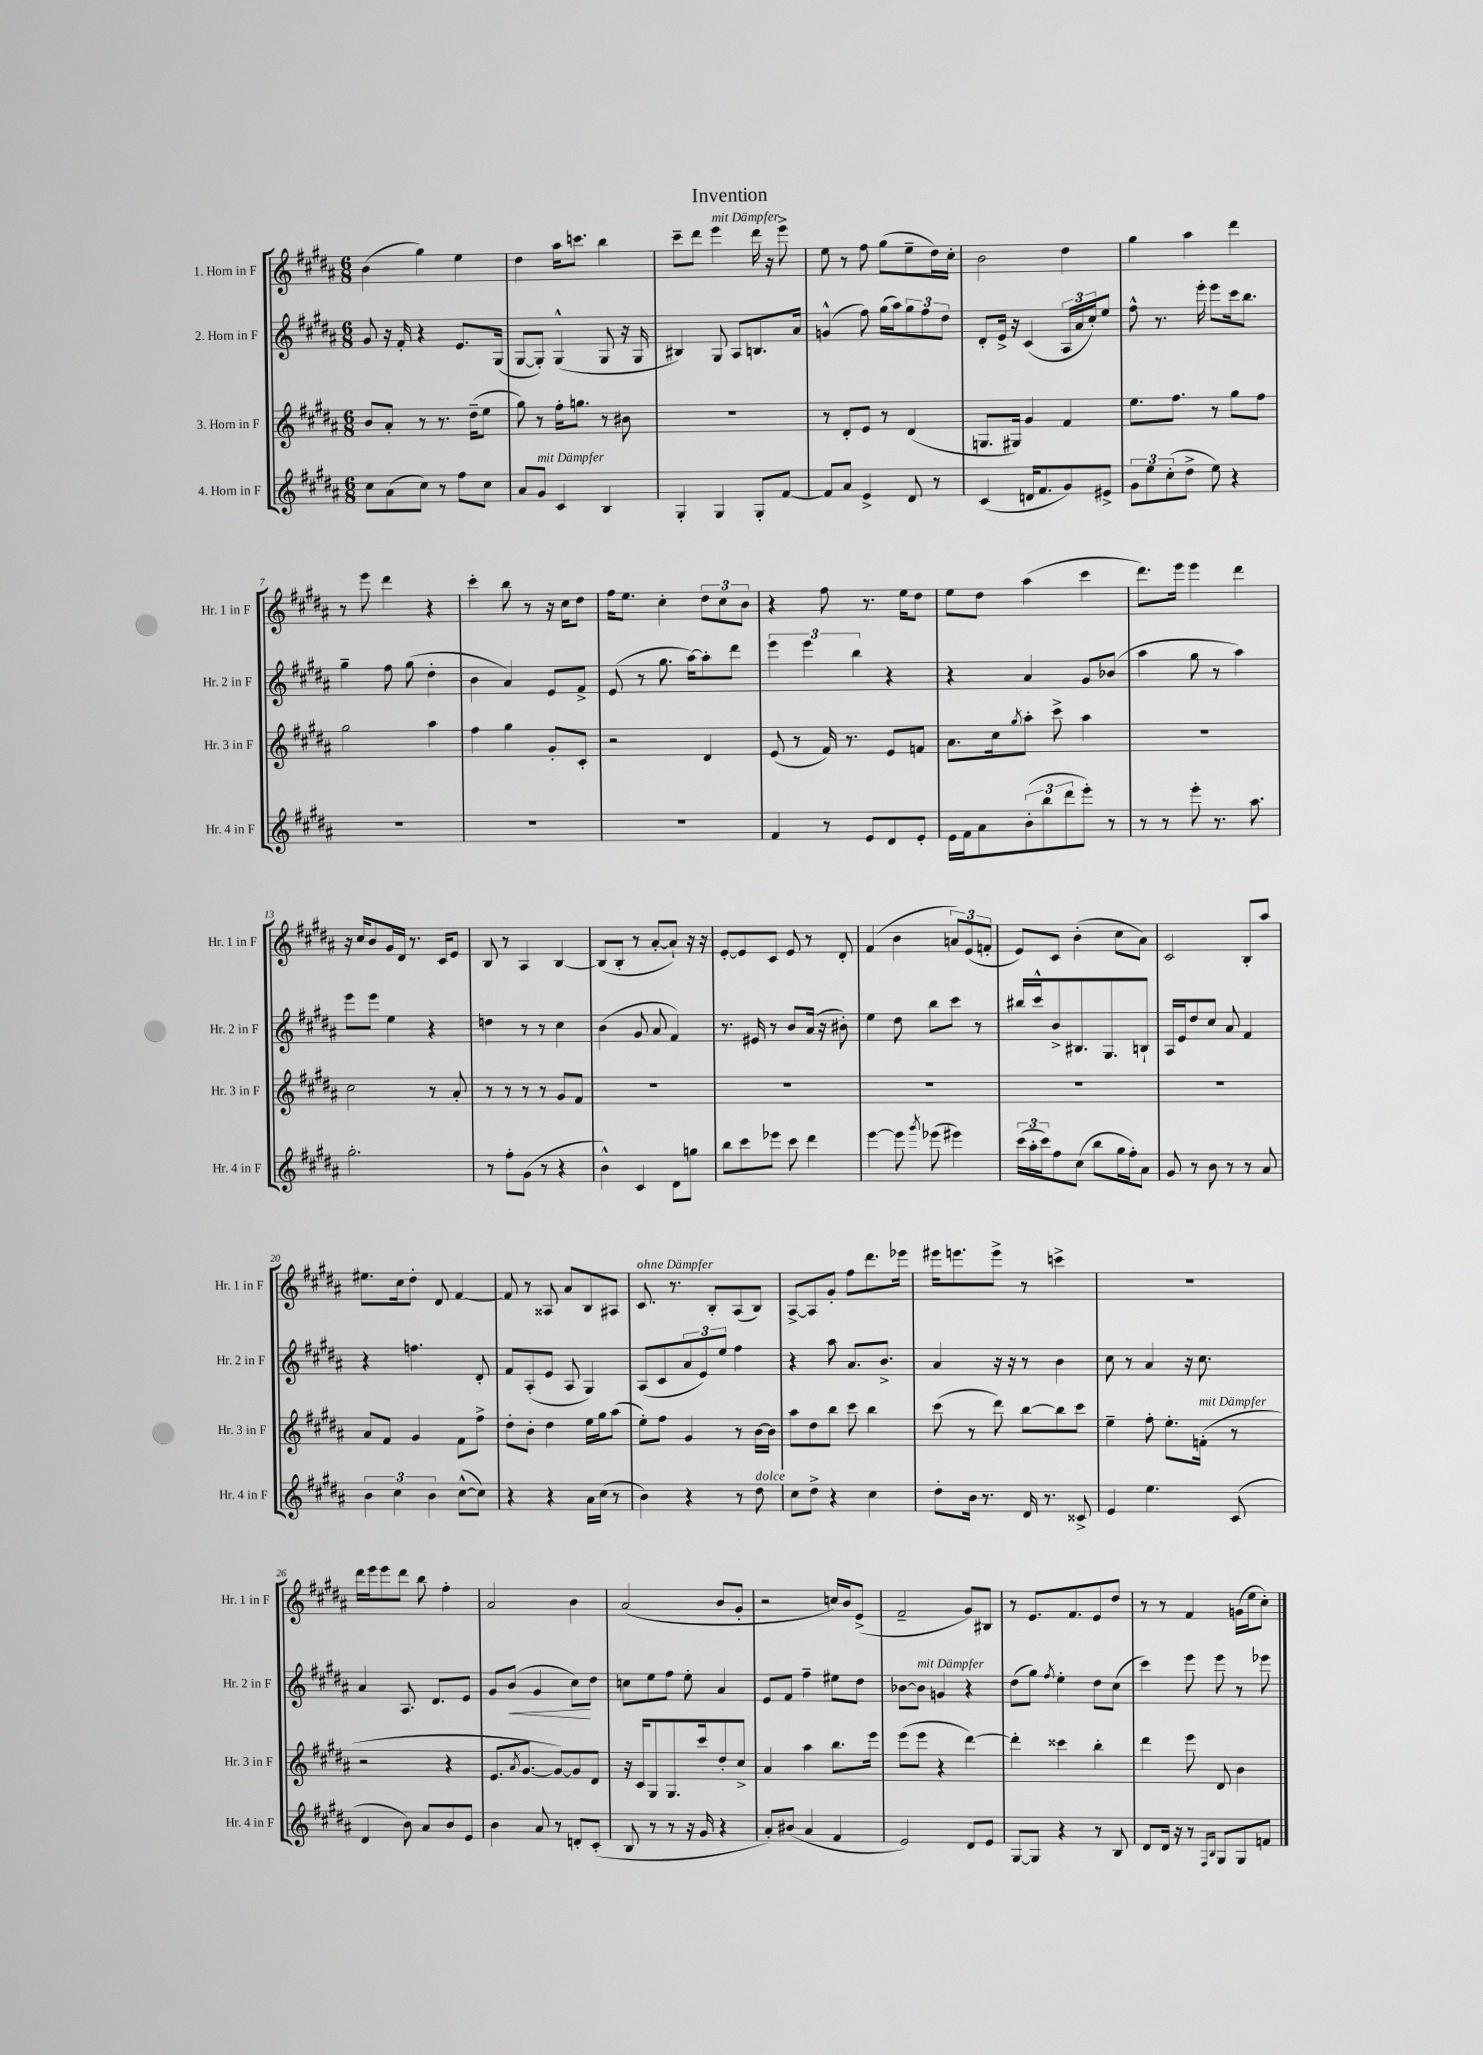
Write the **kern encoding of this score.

**kern	**kern	**kern	**kern
*staff4	*staff3	*staff2	*staff1
*clefG2	*clefG2	*clefG2	*clefG2
*k[f#c#g#d#a#]	*k[f#c#g#d#a#]	*k[f#c#g#d#a#]	*k[f#c#g#d#a#]
*M6/8	*M6/8	*M6/8	*M6/8
8cc#	8b	8g#	(4b
(8a#	8a#'	16r	.
.	.	16f#'	.
8cc#)	8r	4r	4gg#)
8r	8.r	.	.
8ff#	.	8.e	4ee
.	(16dd#~	.	.
8cc#	8ee	.	.
.	.	(16G#	.
=	=	=	=
8a#	8gg#)	[8G#	4dd#
8g#	8r	8G#'])	.
4c#	16ff#'	(4G#^^	16aa#
.	8.gg	.	8.ccc
4B	8r	8G#	4bb
.	8b#	16r	.
.	.	16G#	.
=	=	=	=
4G#'	2.r	4B#)	8ccc#~
.	.	.	8ddd#
4G#	.	8G#	4eee
.	.	8A#	.
8G#'	.	8.B	16ddd#
.	.	.	16r
[8f#	.	.	8eee^
.	.	16a#	.
=	=	=	=
8f#]	8r	(4g^^	8ee
8a#	8d#'	.	8r
4e^	8e	8ff#)	8ff#
.	8r	(16gg#	(8gg#
.	.	16aa#)	.
8d#	(4d#	12gg#	8ee~
.	.	12ff#	.
8r	.	.	16dd#)
.	.	12dd#	.
.	.	.	16cc#'
=	=	=	=
(4c#	8.G	8d#'	2b
.	.	16e^	.
.	16G#)	16r	.
16d	4g#	(4c#	.
8.f#	.	.	.
8g#)	4f#	24A#	4dd#
.	.	24a#	.
.	.	24cc#')	.
8e#^	.	8ee	.
=	=	=	=
12g#	8.ee	8ff#^^	4gg#
12ee	.	.	.
.	.	8.r	.
(12cc#'	.	.	.
.	8.ff#	.	.
8dd#^	.	.	4aa#
.	.	16eee'	.
8ee)	8r	8eee	.
4r	8gg#	16ccc#	4ddd#
.	.	8.bb	.
.	8ff#	.	.
=	=	=	=
2.r	2gg#	4gg#~	8r
.	.	.	8eee
.	.	8ff#	4ddd#
.	.	(8gg#	.
.	4aa#	4dd#'	4r
=	=	=	=
2.r	4ff#	4b	4ccc#'
.	4gg#	4a#)	8bb
.	.	.	8r
.	8g#'	8e	16r
.	.	.	16cc#
.	8c#'	8f#^	8dd#
=	=	=	=
2.r	2r	(8e	16ff#
.	.	.	8.ee
.	.	8r	.
.	.	8.gg#	4cc#'
.	.	[16aa#)	.
.	4d#	8aa#']	12dd#
.	.	.	12cc#
.	.	8ddd#	.
.	.	.	12b
=	=	=	=
4f#	(8e	6eee	4r
.	8r	.	.
.	.	6eee	.
8r	16f#)	.	8ff#
.	8.r	.	.
.	.	6bb	.
8e	.	.	8.r
8d#	8e	4r	.
.	.	.	16ee
8e'	8f	.	8dd#
=	=	=	=
16e	8.a#	4r	8ee
16f#	.	.	.
8a#	.	.	8dd#
.	16cc#	.	.
.	8qgg#	.	.
(12b'	8aa#'	4a#	(4aa#
12bb	.	.	.
.	8ccc#^	.	.
12ddd#	.	.	.
8eee')	4aa#	8g#	4ccc#
8r	.	(8b-	.
=	=	=	=
8r	2.r	4aa#	8.ddd#)
8r	.	.	.
.	.	.	16eee
8eee'	.	8gg#	4eee
8.r	.	8r	.
.	.	4aa#)	4ddd#
8.aa#	.	.	.
=	=	=	=
2.gg#'	2cc#	8eee	16r
.	.	.	16cc#
.	.	8eee	8b
.	.	4ee	16g#
.	.	.	16d#
.	.	.	8.r
.	8r	4r	.
.	.	.	16c#
.	8a#'	.	8e
=	=	=	=
8r	8r	4dd	8B
8ff#'	8r	.	8r
(8g#	8r	8r	4A#
8r	8r	8r	.
4r	8g#	4cc#	[4B
.	8f#	.	.
=	=	=	=
4b^^)	2.r	(4b	(8B]
.	.	.	8B'
4c#	.	8g#	8r
.	.	8a#	[8a#'
8d#	.	4f#)	8a#`])
8gg	.	.	16r
.	.	.	16r
=	=	=	=
8bb	2.r	8.r	[8e'
8ccc#	.	.	8e]
.	.	16e#	.
8eee-	.	8r	8c#
8ccc#	.	8b	8e
4ddd#	.	(16a#	8r
.	.	16r	.
.	.	8b#')	8d#'
=	=	=	=
[4eee	2.r	4ee	(4f#
8eee]	.	8dd#	4b
8qggg#	.	.	.
(8eee-	.	8bb	.
4eee#)	.	8ccc#	12a)
.	.	.	(12e
.	.	8r	.
.	.	.	12f'
=	=	=	=
(24ccc#	2.r	16bb#	8e)
24aa#'	.	.	.
.	.	16ccc#^^	.
24ccc#)	.	.	.
8ff#	.	8b^	8c#
(8cc#	.	8.B#	(4b'
8bb	.	.	.
.	.	8.G#	.
16gg#	.	.	8cc#
16ff#')	.	.	.
8a#	.	8B`	8a#)
=	=	=	=
8g#	2.r	16A#	2c#
.	.	16e	.
8r	.	8dd#	.
8b	.	8cc#	.
8r	.	8a#	.
8r	.	4f#	8B'
8a#	.	.	8aa#
=	=	=	=
6b	8a#	4r	8.ee#
.	8f#	.	.
6cc#	.	.	.
.	.	.	16cc#
.	4g#	4.ff	8dd#'
6b	.	.	.
.	.	.	8d#
([8cc#^^	8f#	.	[4f#
8cc#])	8ff#^	8d#'	.
=	=	=	=
4r	8dd#'	8f#	8f#]
.	8b'	(8A#'	8r
4r	4dd#	8e	8A##
.	.	8A#	8a#
16a#	16ee	4G#)	8B
(16cc#	16gg#	.	.
8r	(8aa#	.	8A#
=	=	=	=
4b)	8ee')	(8A#	8.c#
.	8ff#	8c#	.
.	.	.	8.r
4r	4g#	12a#	.
.	.	12e)	.
.	.	.	8B'
.	.	12ee	.
8r	8r	4ff#	(8A#
8dd#	[16b	.	8B)
.	16b]	.	.
=	=	=	=
8cc#	8aa#	4r	[8A#^
8dd#^	8dd#	.	8A#]
4r	8bb	8aa#	8g#'
.	8ccc#	8.a#	8ff#
4cc#	4bb	.	8.ddd#
.	.	8.b^	.
.	.	.	16eee-
=	=	=	=
8dd#'	(8ccc#	4a#	16eee#
.	.	.	8.eee
16b	8r	.	.
8.r	.	.	.
.	8ddd#)	16r	8eee^
.	.	16r	.
16d#	[8bb	8r	8r
8.r	.	.	.
.	8bb]	4b	4ccc^
8c##^	8ccc#	.	.
=	=	=	=
4e	4ee~	8cc#	2.r
.	.	8r	.
4.ee	8ff#'	4a#	.
.	8.ee'	.	.
.	.	16r	.
.	(16f'	8.cc#	.
(8c#	8r	.	.
=	=	=	=
4d#	2r	4a#	16ddd#
.	.	.	16eee
.	.	.	8eee
8b)	.	8.A#	8ddd#
8a#	.	.	8bb
.	.	8.d#	.
8b	4r	.	4ff#'
8e	.	8e	.
=	=	=	=
4b	8.e	8g#	2a#
.	.	(8b	.
.	8qa#	.	.
.	[8.g#	.	.
8a#	.	4g#	.
8r	8g#_)	.	.
8d'	8g#]	8cc#)	4b
(8c#'	8d#	8dd#	.
=	=	=	=
8B	16r	8cc	(2a#
.	16c#	.	.
8r	8G#	8ee	.
8r	8.G#	8ff#	.
16r	.	8ee'	.
16g#	16ccc#	.	.
4r	8dd#'	4a#	8b
.	8cc#^	.	8g#'
=	=	=	=
8a#')	4a#	8e	2r
(8b#	.	8f#	.
4a#	4aa#	4ff#~	.
4f#	8.bb	8ee#	16cc)
.	.	.	16b
.	.	8dd#	(8e^
.	16eee	.	.
=	=	=	=
2e)	(8eee	[8b-	2f#~
.	8eee	8b-]	.
.	4r	4g	.
8d#	[4ddd#)	4r	8g#)
8e	.	.	8B#
=	=	=	=
[8G#	4ddd#']	(8dd#	8r
8G#]	.	8gg#)	8.e
.	.	8qff#	.
4r	4ccc##	4ee'	.
.	.	.	8.f#
8r	4bb'	8dd#	8e
8B	.	(8cc#	8dd#
=	=	=	=
8d#	4ddd#	4ccc#)	8r
16d#	.	.	8r
16r	.	.	.
8r	8eee	8eee	4f#
16qqF#	.	.	.
16qqB	.	.	.
8G#	8d#	8eee	.
8G#	4b	8r	(16g
.	.	.	16ee
8f	.	8eee-	8cc#')
==	==	==	==
*-	*-	*-	*-
